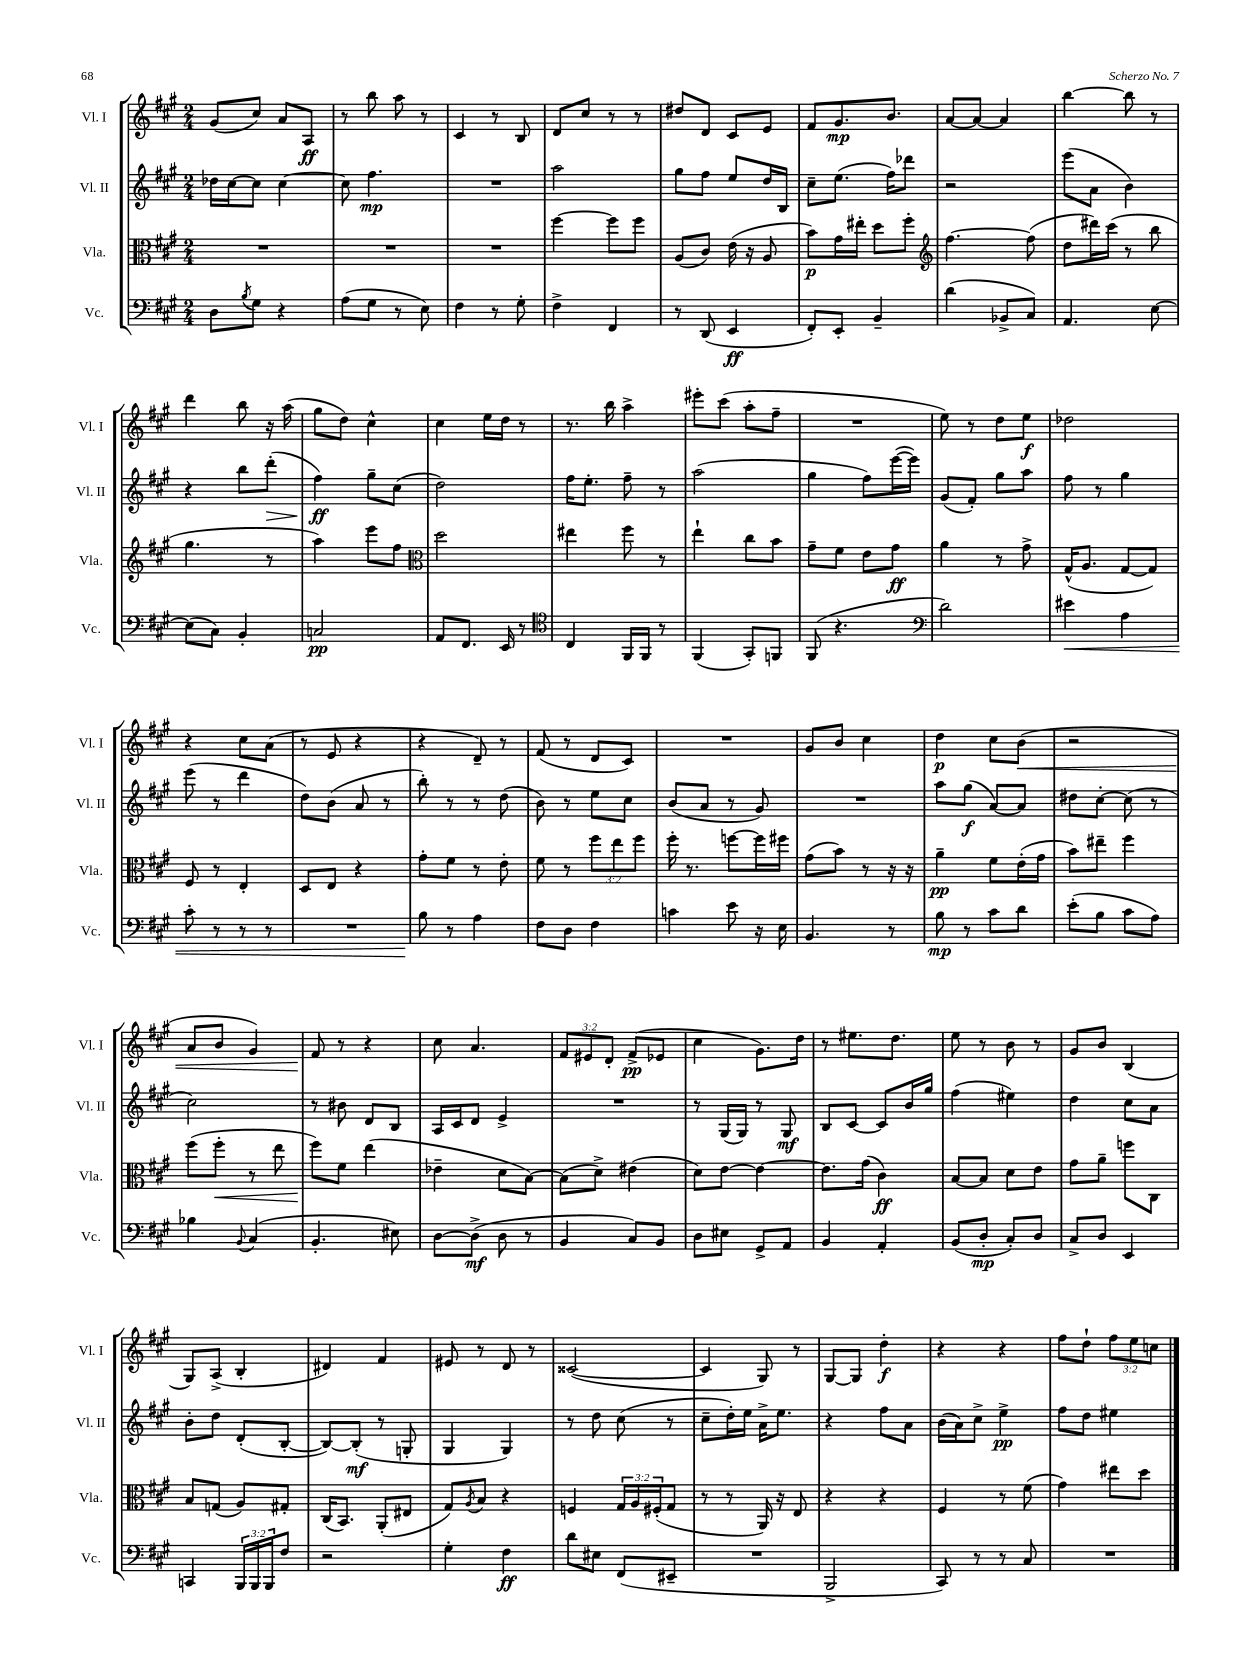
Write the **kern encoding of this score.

**kern	**kern	**kern	**kern
*staff4	*staff3	*staff2	*staff1
*clefF4	*clefC3	*clefG2	*clefG2
*k[f#c#g#]	*k[f#c#g#]	*k[f#c#g#]	*k[f#c#g#]
*M2/4	*M2/4	*M2/4	*M2/4
8D	2r	16dd-	(8g#
.	.	[16cc#	.
8qB	.	.	.
8G#	.	8cc#]	8cc#)
4r	.	[4cc#	8a
.	.	.	8A
=	=	=	=
(8A	2r	8cc#]	8r
8G#	.	4.ff#	8bb
8r	.	.	8aa
8E)	.	.	8r
=	=	=	=
4F#	2r	2r	4c#
8r	.	.	8r
8G#'	.	.	8B
=	=	=	=
4F#^	[4ff#	2aa	8d
.	.	.	8cc#
4FF#	8ff#]	.	8r
.	8ff#	.	8r
=	=	=	=
8r	(8A	8gg#	8dd#
(8DD	8c#)	8ff#	8d
4EE	(16e	8ee	8c#
.	16r	.	.
.	8A	16dd	8e
.	.	16B	.
=	=	=	=
8FF#')	8b)	8cc#~	8f#
8EE'	16g#	(8.ee	8.g#
.	16ee#'	.	.
4BB~	8dd	.	.
.	.	16ff#)	8.b
.	8ff#'	8ddd-	.
=	=	=	=
*	*clefG2	*	*
(4d	[4.ff#	2r	[8a
.	.	.	8a_
8BB-^	.	.	4a]
8C#)	(8ff#]	.	.
=	=	=	=
4.AA	8dd	(8eee	[4bb
.	16ddd#)	8a	.
.	(16ccc#	.	.
.	8r	4b)	8bb]
[8E	8bb	.	8r
=	=	=	=
(8E]	4.gg#	4r	4ddd
8C#)	.	.	.
4BB'	.	8bb	8bb
.	8r	(8ddd'	16r
.	.	.	(16aa
=	=	=	=
2C	4aa)	4ff#)	8gg#
.	.	.	8dd)
.	8eee	8gg#~	4cc#^^
.	8ff#	(8cc#	.
=	=	=	=
*	*clefC3	*	*
8AA	2dd	2dd)	4cc#
8.FF#	.	.	.
.	.	.	16ee
16EE	.	.	16dd
8r	.	.	8r
=	=	=	=
*clefC4	*	*	*
4C#	4ee#	16ff#	8.r
.	.	8.ee'	.
.	.	.	16bb
16FF#	8ff#	8ff#~	4aa^
16FF#	.	.	.
8r	8r	8r	.
=	=	=	=
(4FF#	4ee`	(2aa	8eee#'
.	.	.	(8ccc#
8GG#')	8cc#	.	8aa'
8FF	8b	.	8ff#~
=	=	=	=
(8FF#	8g#~	4gg#	2r
4.r	8f#	.	.
.	8e	8ff#)	.
.	8g#	([16eee	.
.	.	16eee])	.
=	=	=	=
*clefF4	*	*	*
2d)	4a	(8g#	8ee)
.	.	8f#')	8r
.	8r	8gg#	8dd
.	8g#^	8aa	8ee
=	=	=	=
4e#	(16G#^^	8ff#	2dd-
.	8.A	.	.
.	.	8r	.
4A	[8G#	4gg#	.
.	8G#])	.	.
=	=	=	=
8c#'	8F#	(8eee	4r
8r	8r	8r	.
8r	4E'	4ddd	8cc#
8r	.	.	(8a
=	=	=	=
2r	8D	8dd)	8r
.	8E	(8b	8e
.	4r	8a	4r
.	.	8r	.
=	=	=	=
8B	8g#'	8bb')	4r
8r	8f#	8r	.
4A	8r	8r	8d~)
.	8e'	(8dd	8r
=	=	=	=
8F#	8f#	8b)	(8f#
8D	8r	8r	8r
4F#	12ff#	8ee	8d
.	12ee	.	.
.	.	8cc#	8c#)
.	12ff#	.	.
=	=	=	=
4c	16ff#'	(8b	2r
.	8.r	.	.
.	.	8a	.
8e	[8ff	8r	.
16r	16ff]	8g#)	.
16E	16ff#	.	.
=	=	=	=
4.BB	(8g#	2r	8g#
.	8b)	.	8b
.	8r	.	4cc#
8r	16r	.	.
.	16r	.	.
=	=	=	=
8B	4a~	8aa	4dd
8r	.	(8gg#	.
8c#	8f#	[8a)	8cc#
8d	(16e'	8a]	(8b
.	16g#	.	.
=	=	=	=
(8e'	8b)	8dd#	2r
8B	8ee#~	[8cc#'	.
8c#	4ff#	(8cc#]	.
8A)	.	8r	.
=	=	=	=
4B-	(8ff#	2cc#)	8a
.	8ff#'	.	8b
8qqBB	.	.	.
(4C#	8r	.	4g#)
.	8ee	.	.
=	=	=	=
4.BB'	8ff#)	8r	8f#
.	8f#	8b#	8r
.	(4ee	8d	4r
8E#)	.	8B	.
=	=	=	=
[8D	4e-~	16A	8cc#
.	.	16c#	.
(8D^]	.	8d	4.a
8D	8d	4e^	.
8r	[8B)	.	.
=	=	=	=
4BB	(8B]	2r	12f#
.	.	.	12e#
.	8d^)	.	.
.	.	.	12d'
8C#)	(4e#	.	(8f#^
8BB	.	.	8e-
=	=	=	=
8D	8d)	8r	4cc#
8E#	[8e	(16G#	.
.	.	16G#)	.
8GG#^	4e_	8r	8.g#)
8AA	.	8G#	.
.	.	.	16dd
=	=	=	=
4BB	8.e]	8B	8r
.	.	[8c#	8.ee#
.	(16g#	.	.
4AA'	4c#)	8c#]	.
.	.	.	8.dd
.	.	16b	.
.	.	16gg#	.
=	=	=	=
(8BB	[8B	(4ff#	8ee
8D'	8B]	.	8r
8C#')	8d	4ee#)	8b
8D	8e	.	8r
=	=	=	=
8C#^	8g#	4dd	8g#
8D	8a~	.	8b
4EE	8ff	8cc#	(4B
.	8C#	8a	.
=	=	=	=
4CC	8B	8b'	8G#)
.	(8G	8dd	(8A^
24BBB	8A)	(8d'	4B'
24BBB	.	.	.
24BBB	.	.	.
8F#	8G#'	[8B'	.
=	=	=	=
2r	(16C#	8B_)	4d#)
.	8.BB)	.	.
.	.	(8B']	.
.	(8AA'	8r	4f#
.	8E#	8G'	.
=	=	=	=
4G#'	8G#)	4G#	8e#
.	8qA	.	.
.	8B	.	8r
4F#	4r	4G#)	8d
.	.	.	8r
=	=	=	=
8d	4F	8r	([2c##
8E#	.	8dd	.
(8FF#	24G#	(8cc#	.
.	24A	.	.
.	(24F#'	.	.
8EE#~	8G#	8r	.
=	=	=	=
2r	8r	8cc#~	4c##]
.	8r	16dd')	.
.	.	16ee	.
.	16AA)	16a^	8G#)
.	16r	8.ee	.
.	8E	.	8r
=	=	=	=
2BBB^	4r	4r	[8G#
.	.	.	8G#]
.	4r	8ff#	4dd'
.	.	8a	.
=	=	=	=
8CC#)	4F#	(16b	4r
.	.	16a)	.
8r	.	8cc#^	.
8r	8r	4ee^	4r
8C#	(8f#	.	.
=	=	=	=
2r	4g#)	8ff#	8ff#
.	.	8dd	8dd`
.	8ee#	4ee#	12ff#
.	.	.	12ee
.	8dd	.	.
.	.	.	12cc
==	==	==	==
*-	*-	*-	*-
